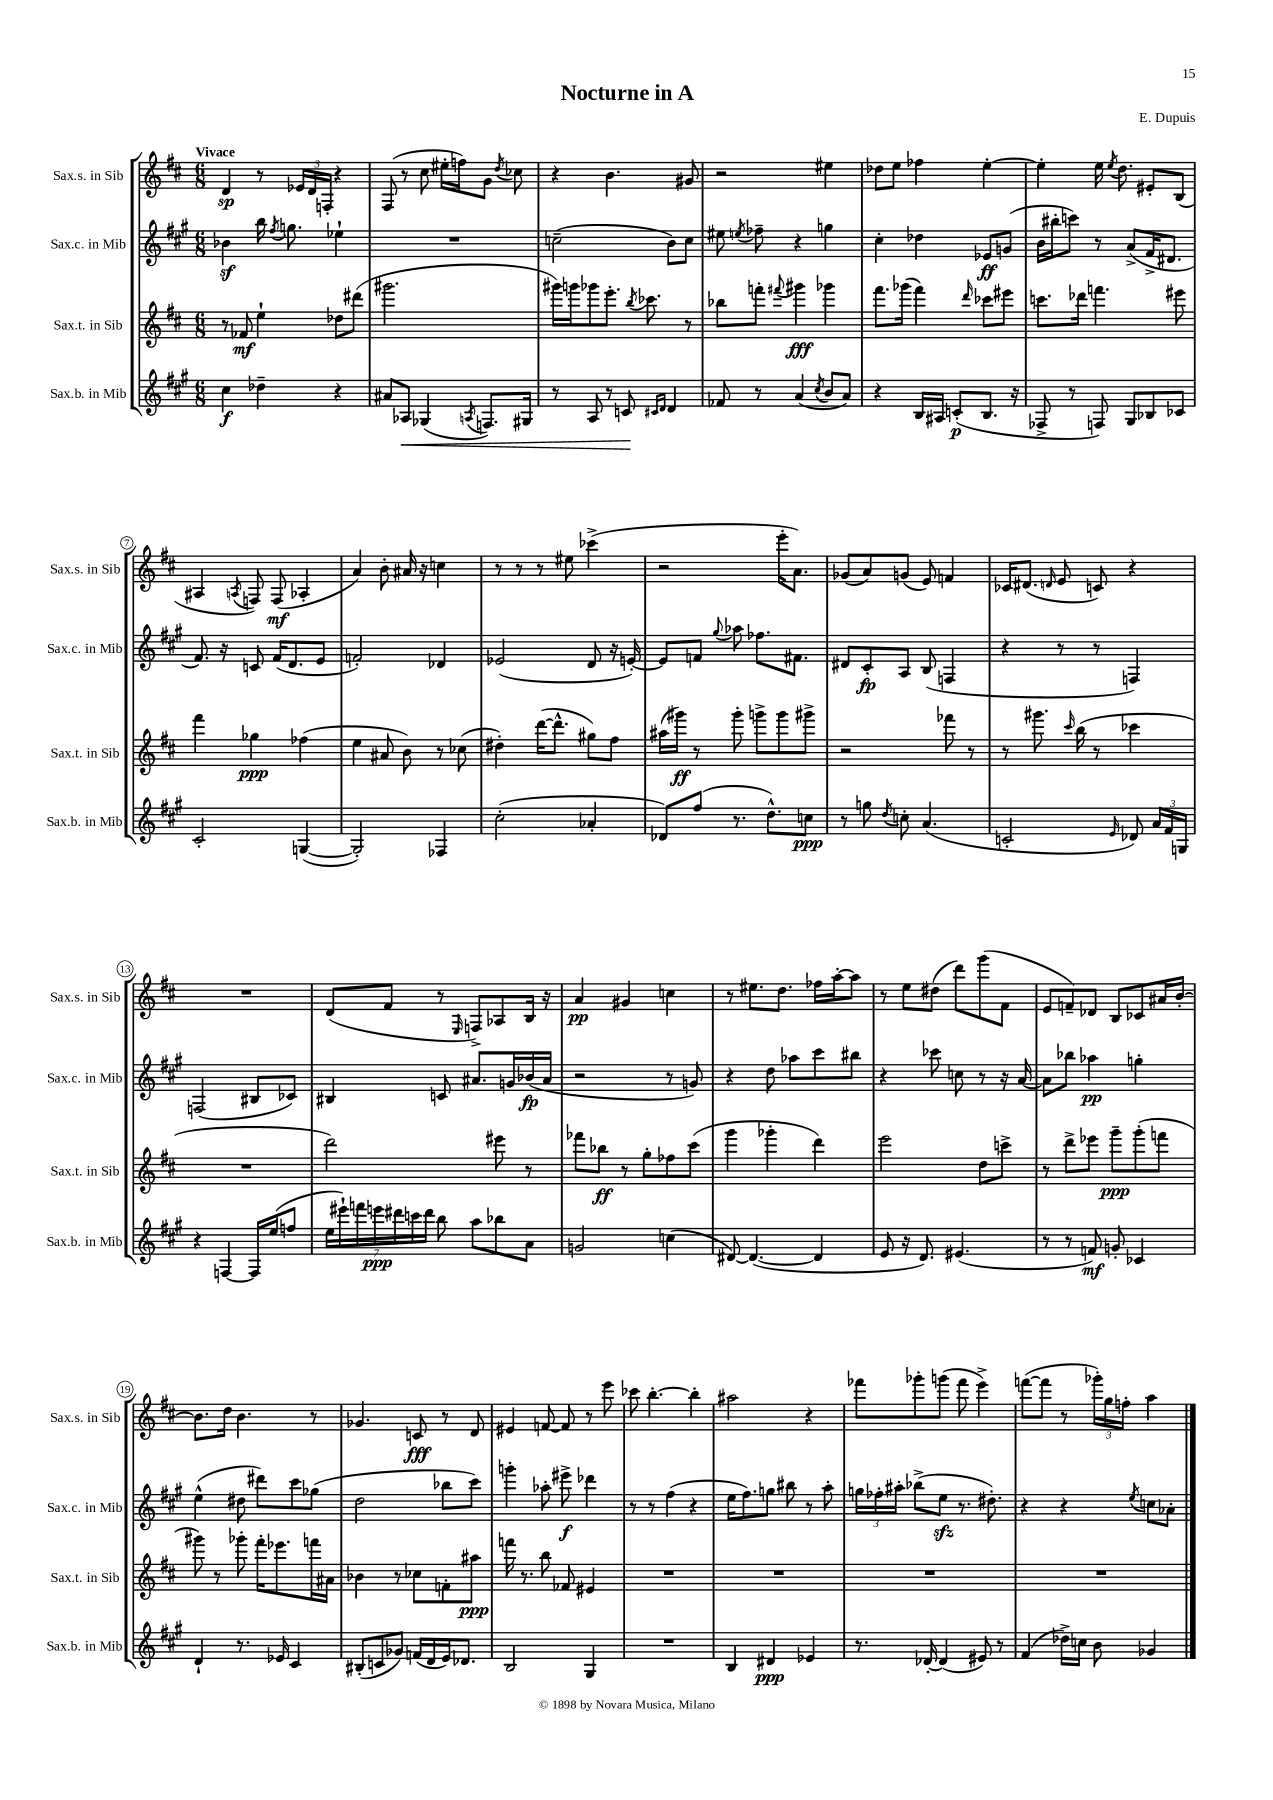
\header { title = "Nocturne in A" composer = "E. Dupuis" }
<<
\new StaffGroup <<
\new Staff = "s0" \with { instrumentName = "Sax.s. in Sib" shortInstrumentName = "Sax.s. in Sib" } {
    \clef treble \key d \major \numericTimeSignature \time 6/8 \tempo "Vivace"
    \autoBeamOff d'4\sp r8 \tuplet 3/2 { ees'16[ d'16 f16]-. } r4 |
    fis8( r8 cis''8 eis''16[-. f''16) g'8] \acciaccatura { d''8 } ces''8 |
    r4 b'4. gis'8 |
    r2 eis''4 |
    des''8[ e''8] fes''4 e''4~-. |
    e''4-. e''16 \acciaccatura { e''8 } d''8. eis'8[-. b8]( |
    ais4 \acciaccatura { a8 } f8) f8\mf( aes4-. |
    a'4) b'8-. ais'16 r16 c''4 |
    r8 r8 r8 eis''8 ces'''4->( |
    r2 e'''16[-. a'8.]) |
    ges'8[( a'8) g'8]( e'8) f'4 |
    ces'16[ dis'8.]( \grace { d'16 } e'8 c'8) r4 |
    R2. |
    d'8[( fis'8] r8 \grace { e16 } f8[->) aes8 b16] r16 |
    a'4\pp gis'4 c''4 |
    r8 eis''8.[ d''8.] fes''16[ a''16~-. a''8] |
    r8 e''8[ dis''8]( d'''8[) g'''8( fis'8] |
    e'8[ f'8--) des'8] b8[ ces'8 ais'16 b'16]~-. |
    b'8.[ d''16] b'4. r8 |
    ges'4. c'8\fff r8 d'8 |
    eis'4 f'8~ f'8 r8 e'''8 |
    ces'''8 b''4.~-. b''4-. |
    ais''2 r4 |
    fes'''8[ ges'''8-. g'''8]( fes'''8 e'''4->) |
    f'''8[~( f'''8] r8 \tuplet 3/2 { ges'''16[-.) g''16 f''16]-. } a''4 \bar "|." |
}
\new Staff = "s1" \with { instrumentName = "Sax.c. in Mib" shortInstrumentName = "Sax.c. in Mib" } {
    \clef treble \key a \major \numericTimeSignature \time 6/8
    \autoBeamOff bes'4\sf b''16 \acciaccatura { fis''8 } g''8. ees''4-! |
    R2. |
    c''2--( b'8[) c''8] |
    eis''8 \acciaccatura { e''8 } fes''8-- r4 g''4 |
    cis''4-. des''4 ees'8[\ff g'8]( |
    b'16[ bis''16-. c'''8]) r8 a'8[->( fis'16-> dis'8.] |
    fis'8.) r16 c'8 fis'16[( d'8. e'8] |
    f'2-.) des'4 |
    ees'2( d'8 r16 e'16~-.) |
    e'8[ f'8] \appoggiatura { gis''8 } aes''8 fes''8.[ fis'8.] |
    dis'8[ cis'8-.\fp a8] b8( f4 |
    r4 r8 r8 f4) |
    f2( bis8[ ces'8]) |
    bis4 c'8 ais'8.[ g'16 bes'16\fp( ais'16] |
    r2 r8 g'8) |
    r4 d''8 aes''8[ cis'''8 bis''8] |
    r4 ces'''8 c''8 r8 r16 a'16~ |
    a'8[ bes''8] aes''4\pp g''4-. |
    e''4-^( dis''8 dis'''8[) cis'''8 ges''8]( |
    d''2 bes''8[ cis'''8]) |
    g'''4-. aes''8-. eis'''8->\f des'''4 |
    r8 r8 fis''4( r4 |
    e''16[ fis''8.) g''8] bis''8 r8 a''8-. |
    \tuplet 3/2 { g''16[ fes''16-. ais''16]-. } bes''8[->( e''8]\sfz r8. dis''8.-.) |
    r4 r4 \acciaccatura { e''8 } c''8[ aes'8]-. \bar "|." |
}
\new Staff = "s2" \with { instrumentName = "Sax.t. in Sib" shortInstrumentName = "Sax.t. in Sib" } {
    \clef treble \key d \major \numericTimeSignature \time 6/8
    \autoBeamOff r8 fes'8\mf e''4-! des''8[ dis'''8]( |
    gis'''2. |
    gis'''16[) g'''16 ges'''8 e'''8.]-. \acciaccatura { b''8 } ces'''8. r8 |
    bes''8[ f'''8]-. \appoggiatura { fis'''8 } gis'''4\fff ges'''4 |
    fis'''8.[ ges'''16]( fis'''4) \grace { d'''16 } ces'''8[ eis'''8] |
    c'''8.[ des'''16] f'''4. eis'''8 |
    fis'''4 ges''4\ppp fes''4( |
    e''4 ais'8 b'8) r8 ces''8( |
    dis''4-.) d'''16[~( d'''8.]-^ gis''8[) fis''8] |
    ais''16[( gis'''16]\ff) r8 gis'''8-. g'''8[-> g'''8 gis'''8]-> |
    r2 fes'''8 r8 |
    r8 gis'''8. \grace { cis'''16 } b''16( r8 ces'''4 |
    R2. |
    d'''2) eis'''8 r8 |
    fes'''8[ bes''8]\ff r8 g''8[-. fes''8 cis'''8]( |
    g'''4 ges'''4-. d'''4) |
    e'''2 d''8[ c'''8]-> |
    r8 d'''8[-> ees'''8] g'''8[--\ppp g'''8-.( f'''8] |
    gis'''8) r8 ges'''8-. fis'''16[-. ees'''8. f'''16 ais'16] |
    bes'4 r8 ces''8[ f'8-. ais''8]\ppp |
    f'''16 r8. b''8 fes'8 eis'4 |
    R2. |
    R2. |
    R2. |
    R2. \bar "|." |
}
\new Staff = "s3" \with { instrumentName = "Sax.b. in Mib" shortInstrumentName = "Sax.b. in Mib" } {
    \clef treble \key a \major \numericTimeSignature \time 6/8
    \autoBeamOff cis''4\f des''4-- r4 |
    ais'8[ aes8]\< ges4( \acciaccatura { a8 } f8.[) gis16] |
    r8 a8 r8 c'8\! \grace { cis'16[ d'16] } d'4 |
    fes'8 r8 a'4( \acciaccatura { cis''8 } b'8[ a'8]) |
    r4 b16[ ais16] c'8[-.\p( b8.] r16 |
    fes8-> r8 f8) gis8[ bes8 ces'8] |
    cis'2-. g4~( |
    g2-.) fes4 |
    cis''2-.( aes'4-. |
    des'8[) fis''8]( r8. d''8.[-^) c''8]\ppp |
    r8 g''8 \acciaccatura { d''8 } c''8-. a'4.( |
    c'2-. \grace { e'16 } des'8) \tuplet 3/2 { a'16[ fis'16 g16] } |
    r4 f4~ f16[ e''16( f''8] |
    \tuplet 7/4 { e''16[ eis'''16-!) f'''16 e'''16\ppp dis'''16 c'''16 dis'''16] } b''8 a''8[ bes''8 a'8] |
    g'2 c''4( |
    dis'8~) dis'4.~( dis'4 |
    e'8 r16 d'8.) eis'4.( |
    r8 r8 f'8\mf) g'8-. ces'4 |
    d'4-! r8. ees'16 cis'4 |
    bis8[-.( c'8 ges'8]) f'16[( d'16 e'16) des'8.] |
    b2 gis4 |
    R2. |
    b4 dis'4\ppp ees'4 |
    r8. des'16~-. des'4( eis'8) r8 |
    fis'4( des''16[->) c''16] b'8 ges'4 \bar "|." |
}
>>
>>
\layout { \context { \Score \override BarNumber.stencil = #(make-stencil-circler 0.1 0.3 ly:text-interface::print) } }
